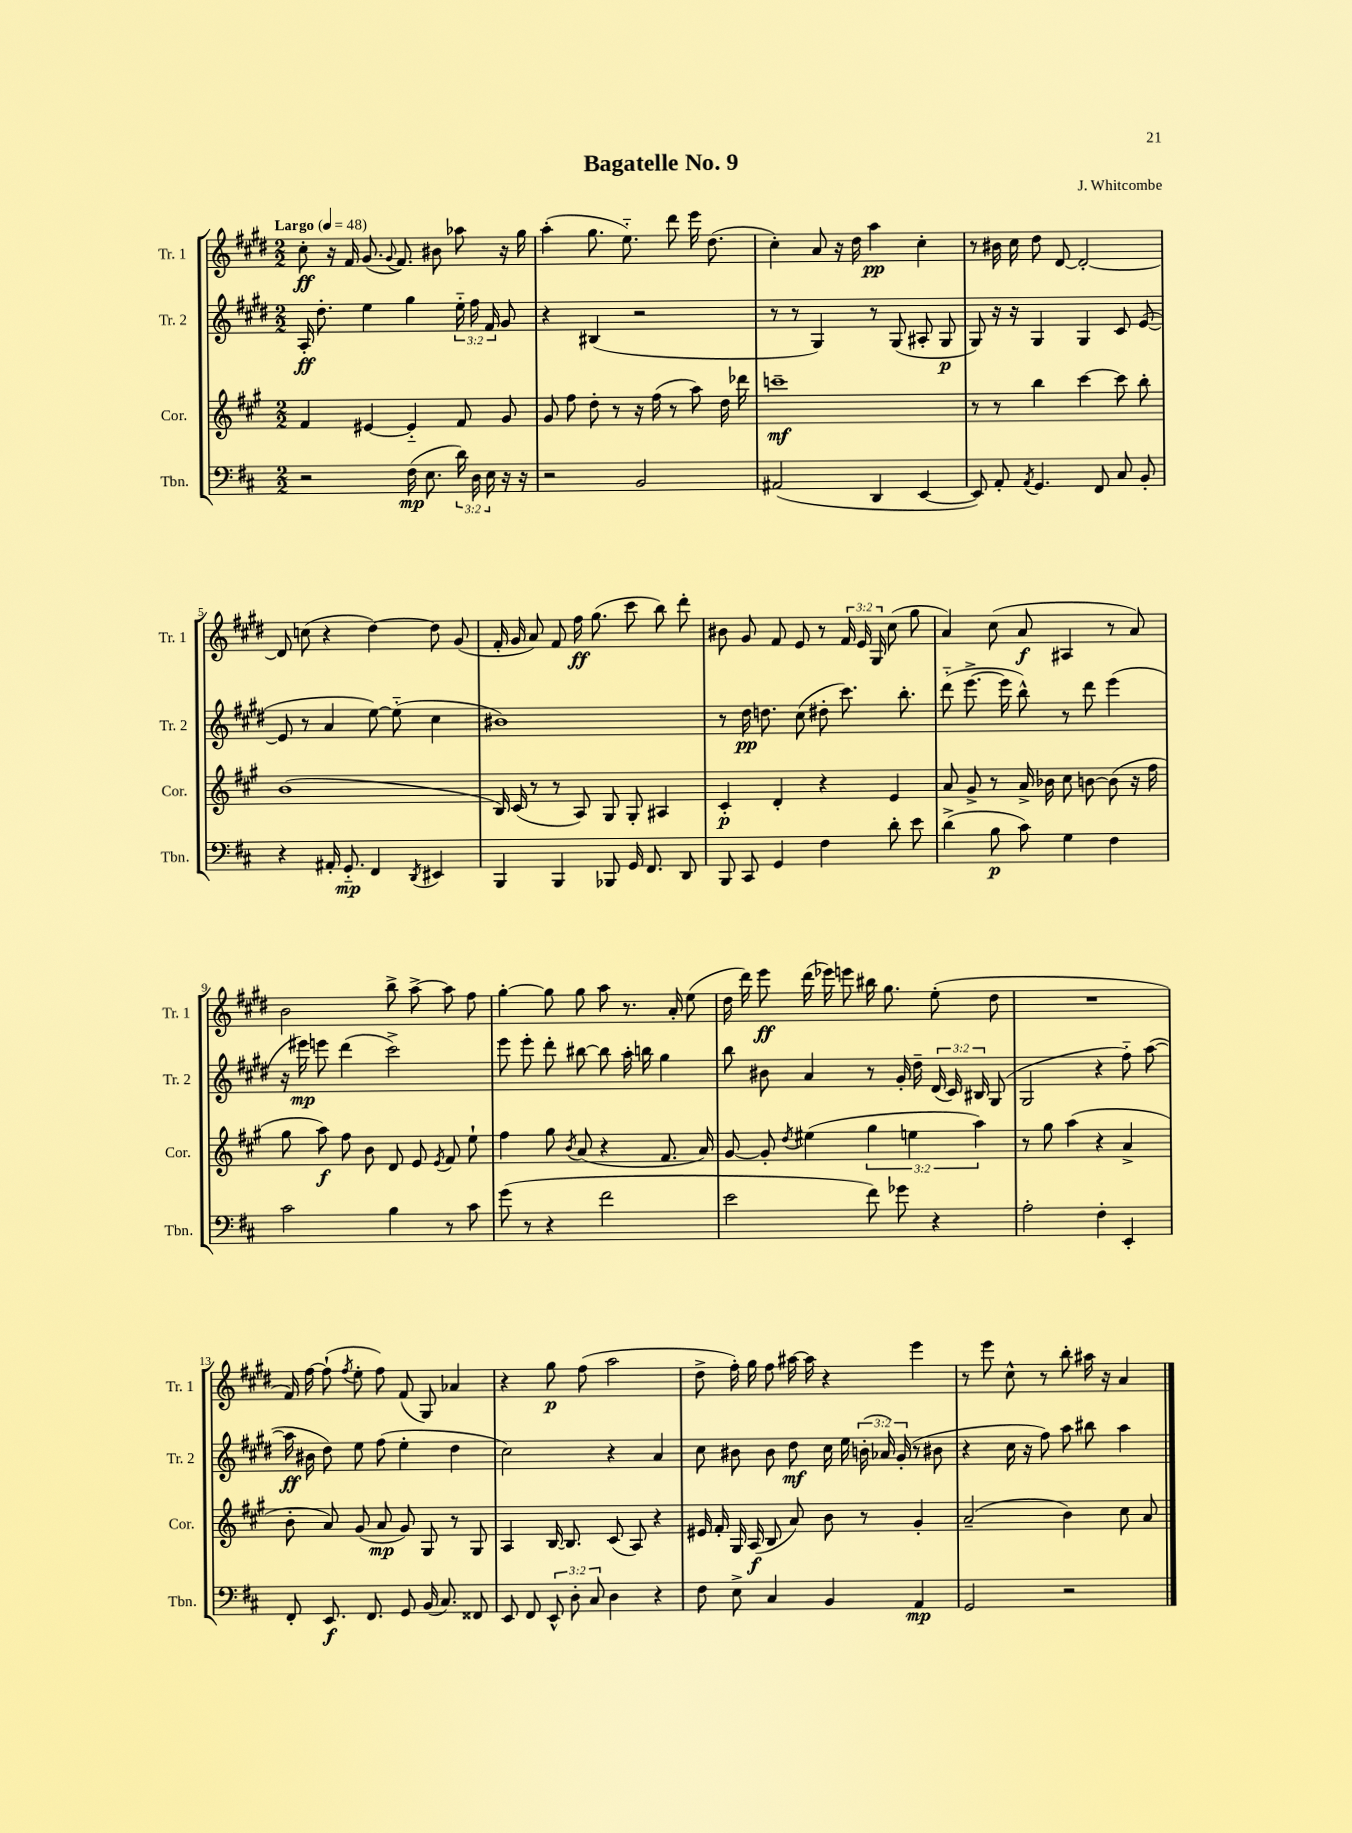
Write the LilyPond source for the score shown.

\header { title = "Bagatelle No. 9" composer = "J. Whitcombe" }
<<
\new StaffGroup <<
\new Staff = "s0" \with { instrumentName = "Tr. 1" shortInstrumentName = "Tr. 1" } {
    \clef treble \key e \major \numericTimeSignature \time 2/2 \override Staff.TupletNumber.text = #tuplet-number::calc-fraction-text \tempo "Largo" 4 = 48
    \autoBeamOff cis''8-.\ff r16 fis'16 gis'8.( \appoggiatura { gis'8 } fis'8.) bis'8 aes''8 r16 gis''16 |
    a''4-.( gis''8. e''8.-_) dis'''8 e'''16 dis''8.( |
    cis''4-.) a'8 r16 dis''16 a''4\pp cis''4-. |
    r8 bis'16 cis''16 dis''8 dis'8~ dis'2~-. |
    dis'8 c''8( r4 dis''4~) dis''8 gis'8( |
    fis'16-. gis'16 a'8) fis'8 fis''16\ff gis''8.( cis'''8 b''8) dis'''8-. |
    bis'8 gis'8 fis'8 e'8 r8 \tuplet 3/2 { fis'16 e'16 gis16 } cis''8( gis''8 |
    a'4) cis''8( a'8\f ais4 r8 a'8) |
    b'2 b''8-> a''8~-> a''8 fis''8 |
    gis''4~-. gis''8 gis''8 a''8 r8. a'16-. e''8( |
    dis''16 dis'''16) e'''8\ff dis'''16( ees'''16) e'''8 bis''16 gis''8. e''8-.( dis''8 |
    R1 |
    fis'16) fis''16~ fis''8-!( \acciaccatura { fis''8 } e''8-. fis''8) fis'8( gis8) aes'4 |
    r4 gis''8\p fis''8( a''2 |
    dis''8-> fis''16-.) gis''16 fis''8 ais''16~ ais''16 r4 e'''4 |
    r8 e'''8 cis''8-^ r8 b''8-. ais''16 r16 a'4 \bar "|." |
}
\new Staff = "s1" \with { instrumentName = "Tr. 2" shortInstrumentName = "Tr. 2" } {
    \clef treble \key e \major \numericTimeSignature \time 2/2 \override Staff.TupletNumber.text = #tuplet-number::calc-fraction-text
    \autoBeamOff a16-.\ff dis''8.-. e''4 gis''4 \tuplet 3/2 { e''16-_ fis''16 fis'16 } gis'8 |
    r4 bis4( r2 |
    r8 r8 gis4) r8 gis8( ais8-. gis8\p |
    gis8) r16 r16 gis4 gis4 cis'8 e'8~( |
    e'8 r8 a'4 e''8~) e''8-_( cis''4 |
    bis'1) |
    r8 dis''16\pp d''8. cis''8( dis''8-. cis'''8.) b''8.-. |
    dis'''8-_( e'''8.~-> e'''16 b''8-^) r8 dis'''8 e'''4( |
    r16 eis'''16\mp) e'''8 dis'''4( cis'''2->) |
    e'''8 e'''8-. dis'''8-. bis''8~ bis''8 a''16-. b''16 gis''4 |
    b''8 bis'8 a'4 r8 gis'16-. dis''16-- \tuplet 3/2 { dis'16( cis'16) bis16 } gis8( |
    gis2 r4 fis''8-_) a''8~( |
    a''16\ff bis'16 dis''8) e''8 fis''8( e''4-. dis''4 |
    cis''2) r4 a'4 |
    cis''8 bis'8 bis'8 dis''8\mf cis''16 e''16 \tuplet 3/2 { b'16-.( aes'16) gis'16-.( } r8 bis'8 |
    r4 cis''16 r16 fis''8) a''8 bis''8 a''4 \bar "|." |
}
\new Staff = "s2" \with { instrumentName = "Cor." shortInstrumentName = "Cor." } {
    \clef treble \key a \major \numericTimeSignature \time 2/2 \override Staff.TupletNumber.text = #tuplet-number::calc-fraction-text
    \autoBeamOff fis'4 eis'4~ eis'4-_ fis'8 gis'8 |
    gis'8 fis''8 d''8-. r8 r16 fis''16( r8 a''8) d''16 des'''16 |
    c'''1--\mf |
    r8 r8 b''4 cis'''4~ cis'''8 b''8-. |
    b'1( |
    b16) cis'16( r8 r8 a8) gis8 gis8-. ais4 |
    cis'4-.\p d'4-. r4 e'4 |
    a'8 gis'8-> r8 a'16-> bes'16 cis''8 b'8~ b'8( r16 fis''16 |
    gis''8 a''8\f) fis''8 b'8 d'8 e'8 \acciaccatura { e'8 } fis'8 e''8-! |
    fis''4 gis''8 \acciaccatura { b'8 } a'8( r4 fis'8. a'16) |
    gis'8~ gis'8-. \acciaccatura { d''8 } eis''4( \tuplet 3/2 { gis''4 e''4 a''4) } |
    r8 gis''8 a''4( r4 a'4-> |
    b'8-. a'8) gis'8( a'8\mp gis'8) gis8 r8 gis8 |
    a4 b16~ b8. cis'8( a8) r4 |
    eis'16 fis'16-. gis16 a16\f( b8 a'8) b'8 r8 gis'4-. |
    a'2--( b'4) cis''8 a'8 \bar "|." |
}
\new Staff = "s3" \with { instrumentName = "Tbn." shortInstrumentName = "Tbn." } {
    \clef bass \key d \major \numericTimeSignature \time 2/2 \override Staff.TupletNumber.text = #tuplet-number::calc-fraction-text
    \autoBeamOff r2 fis16\mp( e8. \tuplet 3/2 { d'16) d16 e16 } r16 r16 |
    r2 b,2 |
    ais,2( d,4 e,4~ |
    e,8) a,8-. \acciaccatura { a,8 } g,4. fis,8 cis8 b,8-. |
    r4 ais,16-. g,8.-_\mp fis,4 \acciaccatura { d,8 } eis,4 |
    b,,4 b,,4 bes,,8 g,16 fis,8. d,8 |
    b,,8 cis,8 g,4 fis4 d'8-. e'8 |
    d'4->( b8\p cis'8) g4 fis4 |
    cis'2 b4 r8 cis'8 |
    g'8( r8 r4 fis'2 |
    e'2 fis'8) ges'8 r4 |
    a2-. fis4-. e,4-. |
    fis,8-. e,8.\f fis,8. g,8 b,16( cis8.) fisis,8 |
    e,8 fis,8 \tuplet 3/2 { e,8-^ d8-. cis8 } d4 r4 |
    fis8 e8-> cis4 b,4 a,4\mp |
    g,2 r2 \bar "|." |
}
>>
>>
